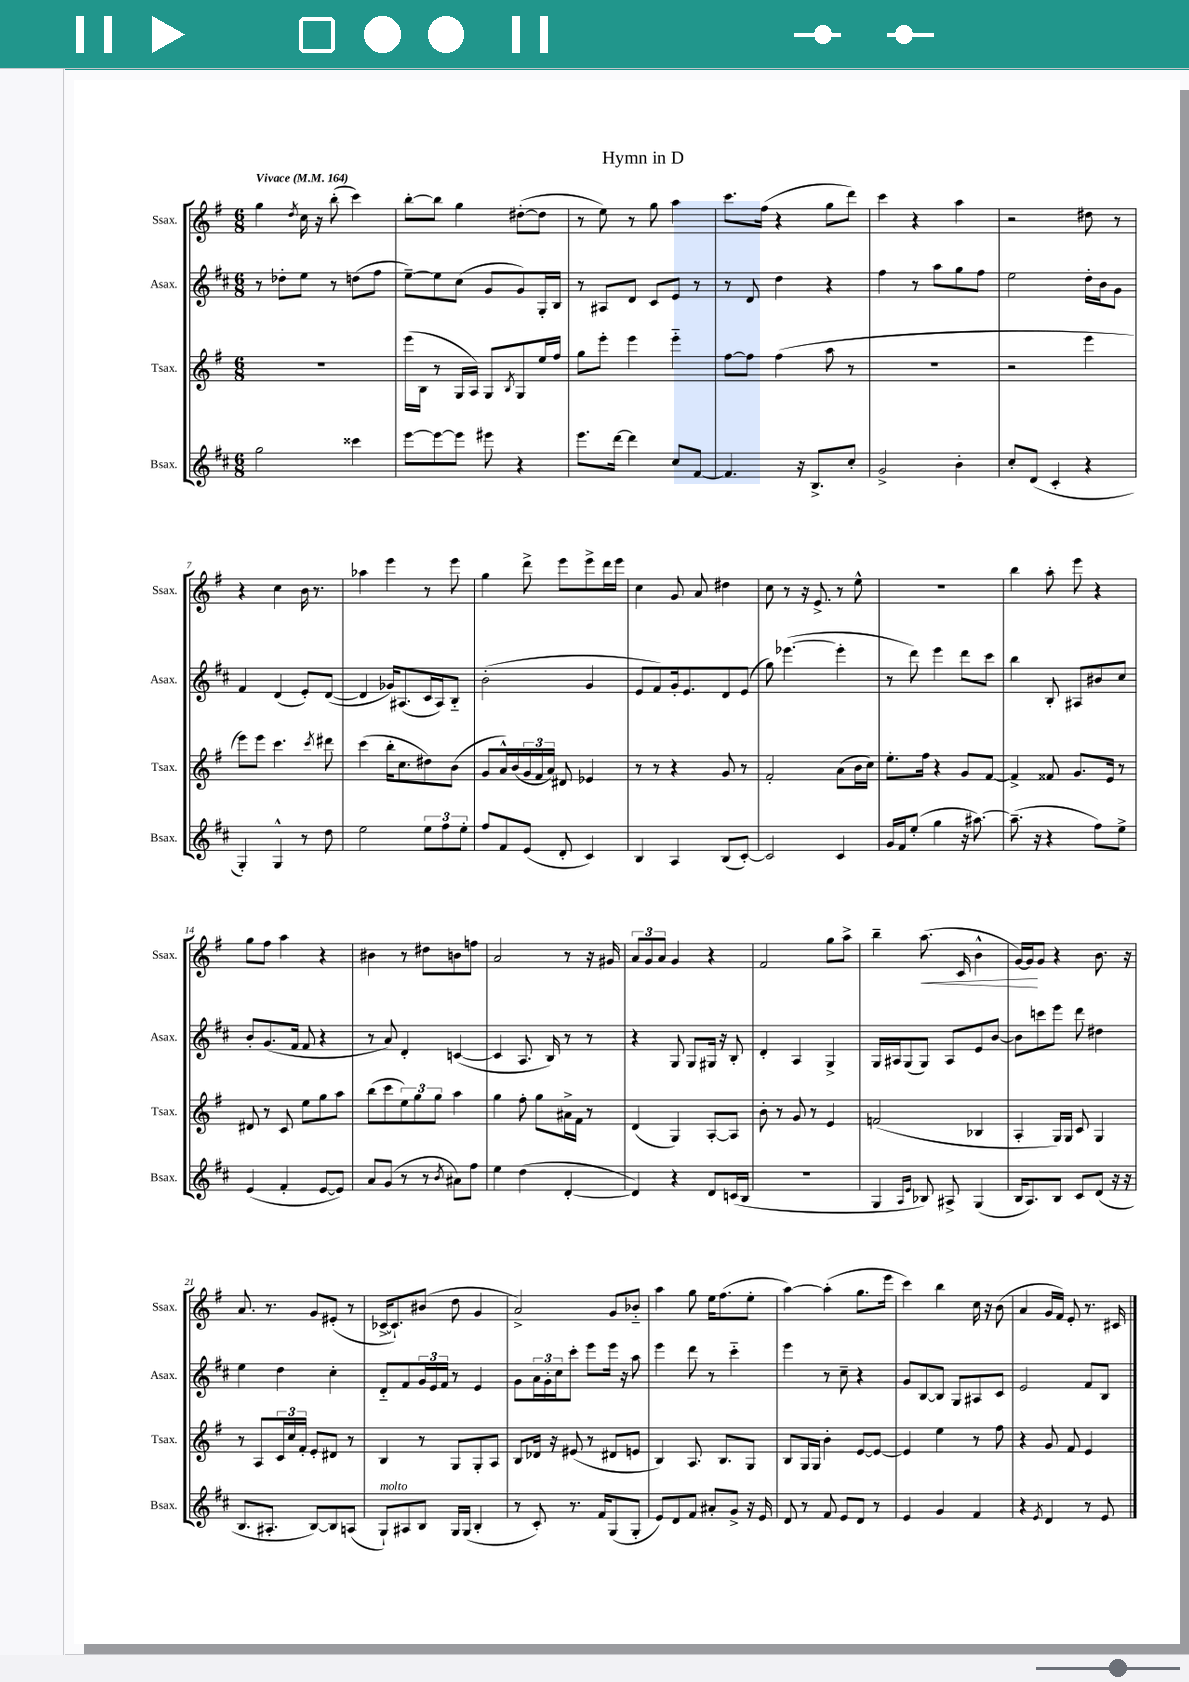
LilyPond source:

\header { title = "Hymn in D" }
<<
\new StaffGroup <<
\new Staff = "s0" \with { instrumentName = "Ssax." shortInstrumentName = "Ssax." } {
    \clef treble \key g \major \numericTimeSignature \time 6/8 \tempo "Vivace" 4 = 164
    g''4 \acciaccatura { d''8 } c''16 r16 b''8-.( c'''4) |
    b''8~-. b''8 g''4 dis''8~-.( dis''8 |
    r8 e''8) r8 g''8 a''4 |
    c'''8. fis''16( r4 g''8 d'''8) |
    c'''4 r4 a''4 |
    r2 dis''8 r8 |
    r4 c''4 b'16 r8. |
    aes''4 e'''4 r8 e'''8 |
    g''4 d'''8-> e'''8 e'''8-> d'''16 e'''16 |
    c''4 g'8 a'8 dis''4 |
    c''8 r8 r16 e'8.-> r8 e''8-^ |
    R2. |
    b''4 a''8-. e'''8 r4 |
    g''8 fis''8 a''4 r4 |
    bis'4 r8 dis''8 b'8 f''8 |
    a'2 r8 r16 gis'16 |
    \tuplet 3/2 { a'8 g'8 a'8 } g'4 r4 |
    fis'2 g''8 a''8-> |
    b''4-- a''8.\<( c'16 b'4-^ |
    g'16~) g'16\! g'8 r4 b'8. r16 |
    a'8. r8. g'8 eis'8-.( r8 |
    ces'16~-> ces'8.-!) bis'8( d''8 g'4 |
    a'2->) g'8 bes'8-_ |
    a''4 g''8 e''16 fis''8.( e''8-. |
    a''4~) a''4-.( g''8. e'''16 |
    c'''4) b''4 c''16 r16 b'8( |
    a'4 g'16 fis'16) e'8-. r8. cis'16 \bar "|." |
}
\new Staff = "s1" \with { instrumentName = "Asax." shortInstrumentName = "Asax." } {
    \clef treble \key d \major \numericTimeSignature \time 6/8
    r8 des''8-. e''8 r8 d''8( fis''8 |
    e''8~--) e''8 cis''8( g'8 g'8) g16-. b16 |
    r8 ais8 d'8 cis'8 e'8 r8 |
    r8 d'8 d''4 r4 |
    fis''4 r8 a''8 g''8 fis''8 |
    e''2 d''16-. b'16 g'8 |
    fis'4 d'4( e'8-.) d'8~( |
    d'4 ges'16) ais8.( cis'16 ais16) b8-_ |
    b'2-.( g'4 |
    e'8 fis'8) g'16-. e'8. d'8 e'8( |
    g''8) ees'''4.~( ees'''4-. |
    r8 d'''8) e'''4 d'''8 cis'''8 |
    b''4 b8-. ais8 bis'8 cis''8 |
    b'8-. g'8.( fis'16 fis'8 r4 |
    r8 a'8) d'4-. c'4~( |
    c'4 a8. b16) r8 r8 |
    r4 g8 g8 gis16 r16 b8-. |
    d'4-. a4 g4-> |
    g16 ais16 g8( g8) ais8 e'8 b'8~ |
    b'8 c'''8 e'''8 d'''8 dis''4 |
    e''4 d''4 cis''4-. |
    d'8-_ fis'8 \tuplet 3/2 { g'16 e'16 fis'16 } r8 e'4 |
    g'8 \tuplet 3/2 { a'16 g'16-. cis''16 } cis'''8-. e'''8 e'''16 r16 a''8 |
    e'''4 d'''8 r8 cis'''4-_ |
    e'''4 r8 cis''8-- r4 |
    g'8 b8~ b8 g8 ais8 cis'8 |
    e'2 fis'8 b8 \bar "|." |
}
\new Staff = "s2" \with { instrumentName = "Tsax." shortInstrumentName = "Tsax." } {
    \clef treble \key g \major \numericTimeSignature \time 6/8
    R2. |
    e'''16( b16 r8 g16 a16) g8 \acciaccatura { b8 } g8 e''16 fis''16 |
    g''8 e'''8-. e'''4 e'''4-_ |
    fis''8~ fis''8 fis''4( a''8 r8 |
    R2. |
    r2 e'''4 |
    e'''8) e'''8 c'''4. \acciaccatura { c'''8 } dis'''8 |
    c'''4( b''16-. c''8. dis''8) b'8( |
    g'8 a'16-^) b'16( \tuplet 3/2 { g'16 fis'16 a'16) } dis'8 ees'4 |
    r8 r8 r4 g'8 r8 |
    fis'2-. a'8( b'16 c''16) |
    e''8.-. fis''16 r4 g'8 fis'8~ |
    fis'4-> fisis'8 g'8. e'16 r8 |
    dis'8 r8 c'8 e''8 g''8 a''8 |
    b''8( c'''8 \tuplet 3/2 { e''8) g''8 g''8 } a''4 |
    g''4 fis''8-. g''8 ais'16-> fis'16 r8 |
    d'4( g4) a8~-. a8 |
    b'8-. r8 g'8 r8 e'4 |
    f'2( bes4 |
    a4-. g16) g16 c'8 g4 |
    r8 a8 \tuplet 3/2 { c'16 c''16 fis'16-. } e'8-. dis'8 r8 |
    b4 r8 g8 g8-. a8 |
    b8 des'16 r16 eis'8( r8 dis'8 e'8 |
    b4) a8. b8. g8 |
    b8 g16 g16 b'4-. e'8~ e'8~ |
    e'4 e''4 r8 fis''8 |
    r4 g'8 fis'8 e'4 \bar "|." |
}
\new Staff = "s3" \with { instrumentName = "Bsax." shortInstrumentName = "Bsax." } {
    \clef treble \key d \major \numericTimeSignature \time 6/8
    g''2 cisis'''4 |
    e'''8~ e'''8~ e'''8 eis'''8 r4 |
    e'''8. d'''16~ d'''4 cis''8 fis'8~ |
    fis'4. r16 b8.-> cis''8-. |
    g'2-> b'4-. |
    cis''8-. d'8( cis'4-. r4 |
    g4-.) g4-^ r8 d''8 |
    e''2 \tuplet 3/2 { e''8 fis''8 e''8-. } |
    fis''8 fis'8 e'8( d'8-. cis'4) |
    b4 a4 b8( cis'8~-.) |
    cis'2 cis'4 |
    g'16 fis'16 e''8-.( g''4 r16 ais''8.~) |
    ais''8.--( r16 r4 fis''8) e''8-> |
    e'4( fis'4-. e'8~ e'8) |
    a'8 g'8( r8 r8 \acciaccatura { b'8 } ais'8) fis''8 |
    e''4 d''4( d'4~-. |
    d'4) r4 d'8 c'16( b16 |
    R2. |
    g4 \grace { a16 e'16 } bes8) ais8-> g4( |
    b16 a8.) b8 cis'8 d'8( r16 r16 |
    b8. ais8.-. b8~) b8 a8( |
    g8-!^\markup { \italic "molto" }) ais8 b8 g16 g16( b4-. |
    r8 cis'8-.) r8. fis'16 g8( g8-. |
    e'8) d'8 fis'8 ais'8-. g'8-> r16 e'16 |
    d'8 r8 fis'8 e'8 d'8 r8 |
    e'4 g'4 fis'4 |
    r4 \acciaccatura { e'8 } d'4 r8 e'8 \bar "|." |
}
>>
>>
